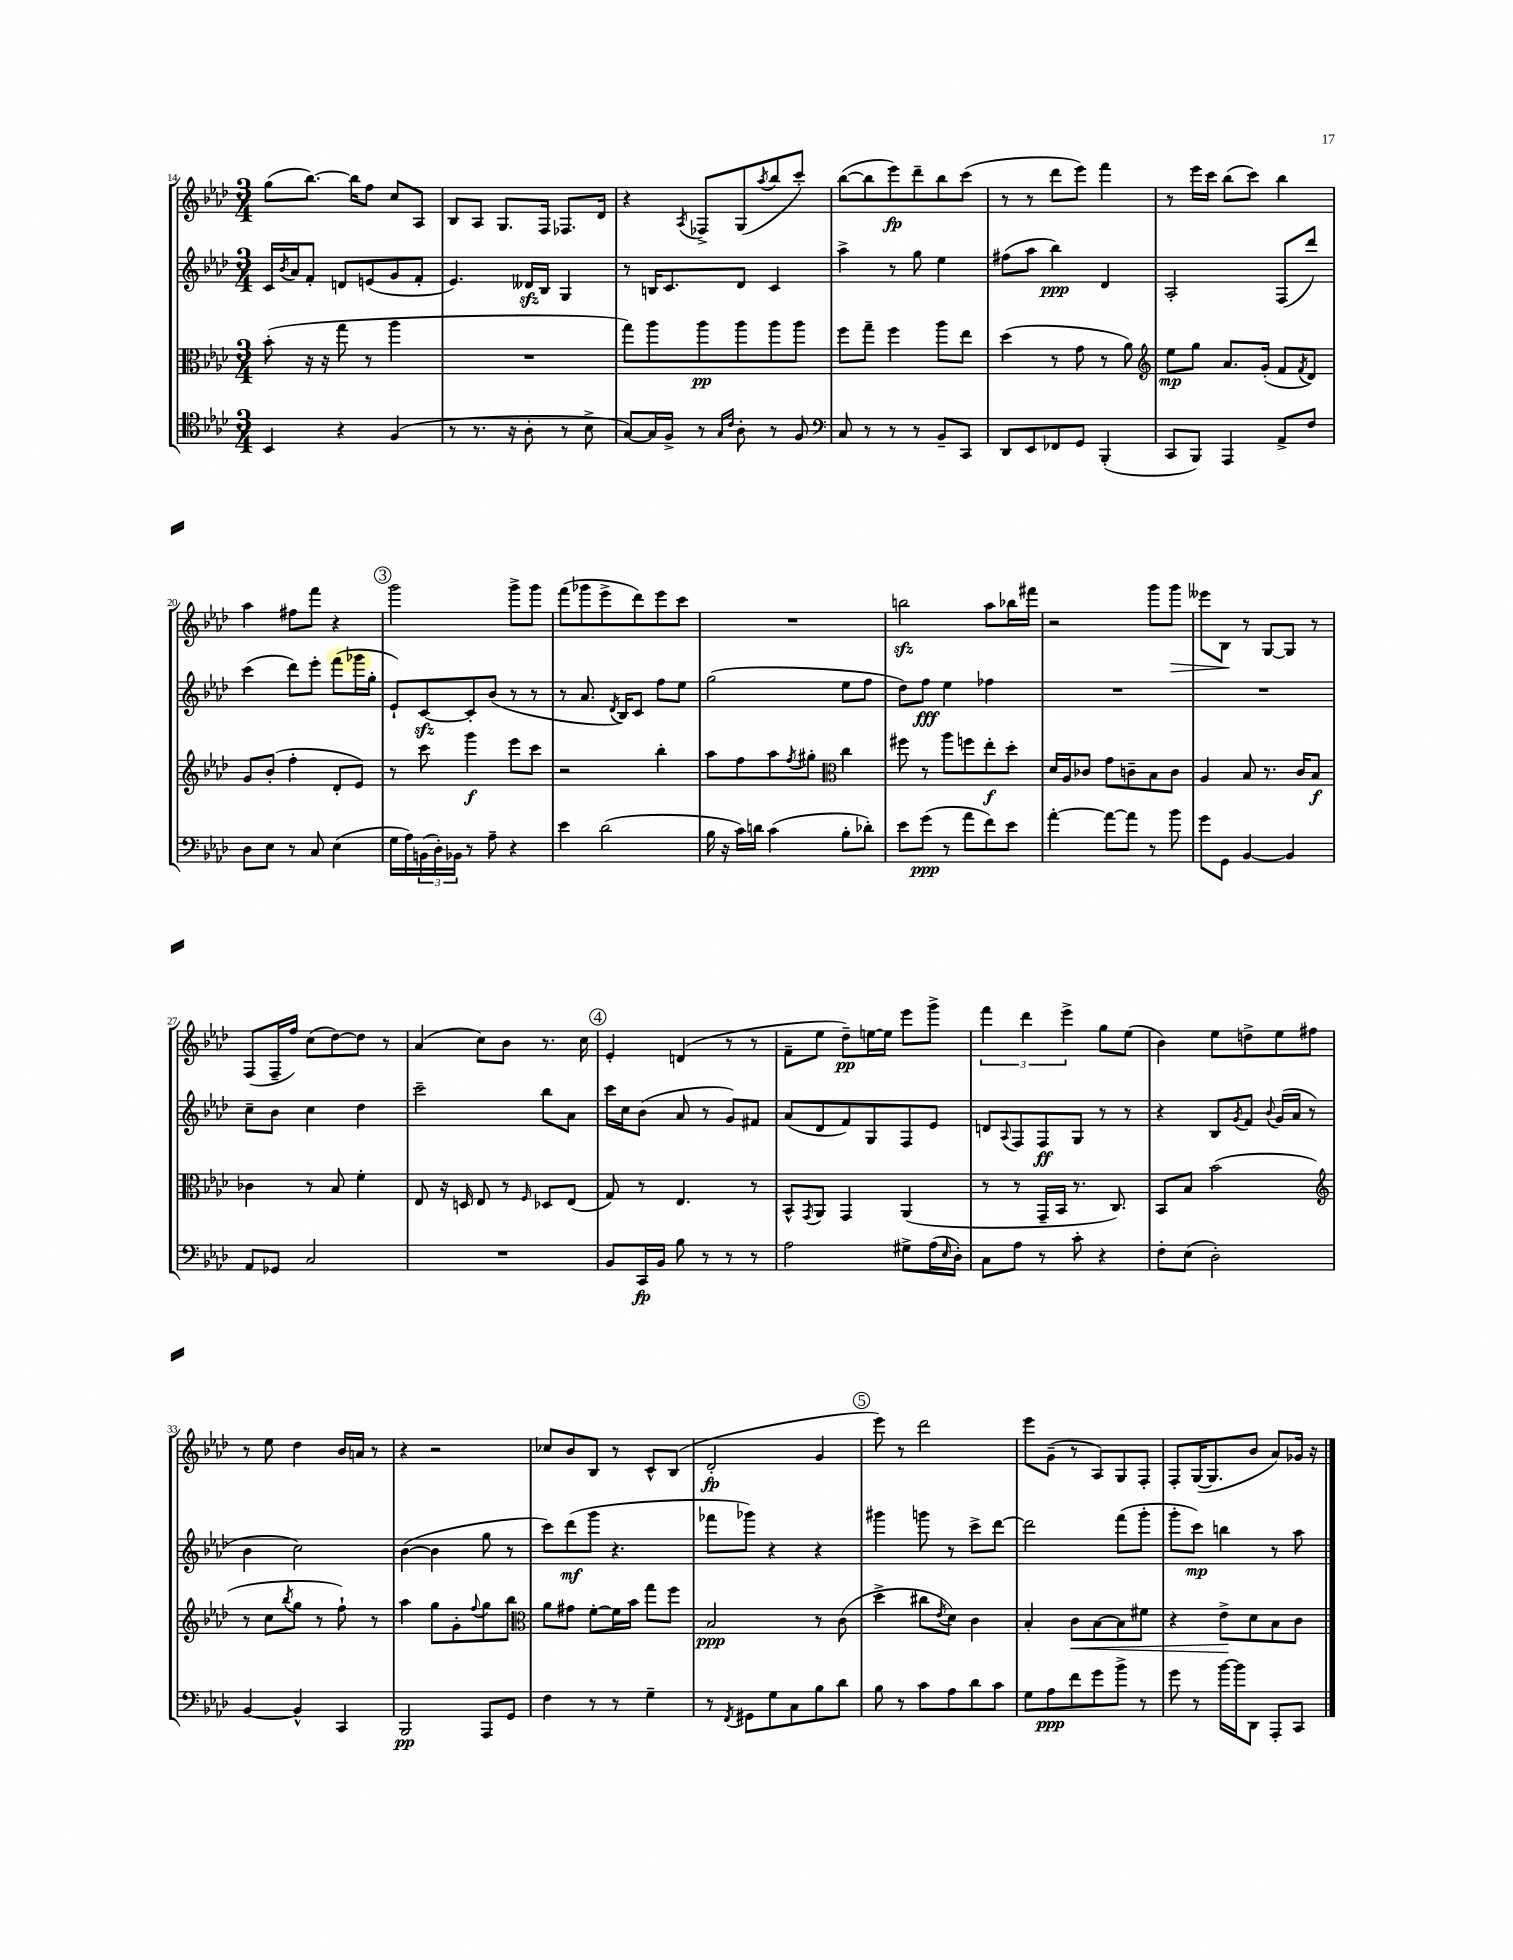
<<
\new StaffGroup <<
\new Staff = "s0" {
    \clef treble \key aes \major \numericTimeSignature \time 3/4
    g''8( bes''8.~) bes''16 f''8 c''8 aes8 |
    bes8 aes8 g8. f16 fes8. des'16 |
    r4 \acciaccatura { aes8 } fes8-> g8( \acciaccatura { aes''8 } bes''8 c'''8-.) |
    bes''8~( bes''8 ees'''8\fp) des'''8-- bes''8 c'''8( |
    r8 r8 des'''8 ees'''8) f'''4 |
    r8 ees'''16 c'''16 bes''8( c'''8) bes''4 |
    aes''4 fis''8 f'''8 r4 |
    \mark \markup { \circle "3" } g'''2 g'''8-> g'''8 |
    f'''8( ges'''8 ees'''8-> des'''8) ees'''8 c'''8 |
    R2. |
    b''2\sfz aes''8 bes''16 fis'''16 |
    r2 g'''8 g'''8\> |
    eeses'''8 bes8\! r8 g8~ g8 r8 |
    f8( f16-- f''16) c''8( des''8~) des''8 r8 |
    aes'4( c''8) bes'8 r8. c''16 |
    \mark \markup { \circle "4" } ees'4-. d'4( r8 r8 |
    f'8-- ees''8 des''8--\pp) e''16~ e''16 ees'''8 g'''8-> |
    \tuplet 3/2 { f'''4 des'''4 ees'''4-> } g''8 ees''8( |
    bes'4) ees''8 d''8-> ees''8 fis''8 |
    r8 ees''8 des''4 bes'16 a'16 r8 |
    r4 r2 |
    ces''8 bes'8 bes8 r8 c'8-^ bes8( |
    des'2-.\fp g'4 |
    \mark \markup { \circle "5" } ees'''8) r8 des'''2 |
    ees'''8 g'8--( r8 aes8) g8 f8-. |
    f8-. g16~( g8. bes'8 aes'8) ges'16 r16 \bar "|." |
}
\new Staff = "s1" {
    \clef treble \key aes \major \numericTimeSignature \time 3/4
    c'16 \acciaccatura { bes'8 } aes'16 f'8-. d'8 e'8( g'8 f'8-. |
    ees'4.) deses'16\sfz bes16 g4 |
    r8 b16 c'8. des'8 c'4 |
    aes''4-> r8 g''8 ees''4 |
    fis''8( aes''8 bes''4\ppp) des'4 |
    aes2-. f8( des'''8) |
    c'''4( des'''8) ees'''8-. f'''8( ges'''16 g''16-. |
    \mark \markup { \circle "3" } ees'8-!) c'8~\sfz c'8-. bes'8( r8 r8 |
    r8 aes'8. \acciaccatura { des'8 } bes16) c'8 f''8 ees''8 |
    g''2( ees''8 f''8 |
    des''8) f''8\fff ees''4 fes''4 |
    R2. |
    R2. |
    c''8-- bes'8 c''4 des''4 |
    c'''2-- bes''8 aes'8 |
    \mark \markup { \circle "4" } c'''16 c''16 bes'8( aes'8 r8 g'8) fis'8 |
    aes'8( des'8 f'8) g8 f8 ees'8 |
    d'8 \appoggiatura { aes8 } f8 f8\ff g8 r8 r8 |
    r4 bes8 \acciaccatura { g'8 } f'8 \appoggiatura { bes'8 } g'16( aes'16 r8 |
    bes'4 c''2) |
    bes'4~( bes'4 g''8 r8 |
    c'''8) des'''8\mf( g'''8 r4. |
    fes'''8 ges'''8) r4 r4 |
    \mark \markup { \circle "5" } gis'''4 g'''8 r8 c'''8-> des'''8~ |
    des'''2 f'''8( g'''8-. |
    g'''8-. c'''8\mp) b''4 r8 aes''8 \bar "|." |
}
\new Staff = "s2" {
    \clef alto \key aes \major \numericTimeSignature \time 3/4
    bes'8-.( r16 r16 g''8 r8 aes''4 |
    R2. |
    g''8) aes''8 aes''8\pp aes''8 aes''8 aes''8 |
    f''8 g''8-- f''4 aes''8 ees''8 |
    des''4( r8 g'8 r8 aes'8) |
    \clef treble ees''8\mp g''8 aes'8. g'16-.( f'8 \acciaccatura { f'8 } des'8) |
    g'8 bes'8-.( f''4-. des'8-. ees'8) |
    \mark \markup { \circle "3" } r8 c'''8 g'''4\f ees'''8 c'''8 |
    r2 bes''4-. |
    aes''8 f''8 aes''8 \acciaccatura { f''8 } gis''8-. \clef alto c''4 |
    fis''8 r8 aes''8 f''8 ees''8-.\f des''8-. |
    des'16 aes16 ces'8 g'8 c'8-- bes8 c'8 |
    aes4 bes8 r8. c'16 bes8\f |
    ces'4 r8 bes8 f'4-. |
    ees8 r16 d16 ees8 r8 \grace { f16 } des8 ees8( |
    \mark \markup { \circle "4" } g8) r8 ees4. r8 |
    bes,8-^ \acciaccatura { g,8 } aes,8 g,4 aes,4( |
    r8 r8 g,16-- bes,16 r8. c8.) |
    bes,8 bes8 bes'2( |
    \clef treble r8 c''8 \acciaccatura { bes''8 } g''8 r8 f''8-!) r8 |
    aes''4 g''8 g'8-. \appoggiatura { f''8 } g''8 bes''8 |
    \clef alto aes'8 gis'8 f'8~-. f'16 bes'16 g''8 f''8 |
    bes2\ppp r8 c'8( |
    \mark \markup { \circle "5" } des''4-> cis''8 \acciaccatura { ees'8 } des'8) c'4 |
    bes4-. c'8\< bes8~ bes8 fis'8 |
    r4 ees'8->\! des'8 bes8 c'8 \bar "|." |
}
\new Staff = "s3" {
    \clef tenor \key aes \major \numericTimeSignature \time 3/4
    bes,4 r4 f4( |
    r8 r8. r16 aes8-. r8 bes8-> |
    g8~) g16 f16-> r8 \grace { g16 c'16 } aes8-. r8 f8 |
    \clef bass c8 r8 r8 r8 bes,8-- c,8 |
    des,8 ees,8 fes,8 g,8 bes,,4-.( |
    c,8 bes,,8) aes,,4 aes,8-> f8 |
    des8 ees8 r8 c8 ees4( |
    \mark \markup { \circle "3" } g16 aes16) \tuplet 3/2 { b,16( des16-.) bes,16 } r8 aes8-- r4 |
    ees'4 des'2( |
    bes16 r16 c'16) d'16 c'4( bes8-. des'8-.) |
    ees'8 g'8\ppp( r8 aes'8 f'8) ees'8 |
    aes'4~-. aes'8~ aes'8 r8 bes'8 |
    g'8 g,8 bes,4~ bes,4 |
    aes,8 ges,8 c2 |
    R2. |
    \mark \markup { \circle "4" } bes,8 c,16\fp bes,16 bes8 r8 r8 r8 |
    aes2 gis8-> aes16( \grace { ees16 } des16-.) |
    c8 aes8 r8 c'8-. r4 |
    f8-. ees8( des2-.) |
    bes,4~ bes,4-^ c,4 |
    bes,,2\pp aes,,8 g,8 |
    f4 r8 r8 g4-- |
    r8 \acciaccatura { f,8 } gis,8 g8 c8 bes8 des'8 |
    \mark \markup { \circle "5" } bes8 r8 c'8 aes8 des'8 c'8 |
    g8 aes8\ppp f'8 g'8 bes'8-> r8 |
    g'8 r8 bes'16~ bes'16 des,8 aes,,8-. c,8 \bar "|." |
}
>>
>>
\layout { \context { \Score currentBarNumber = #14 } }
